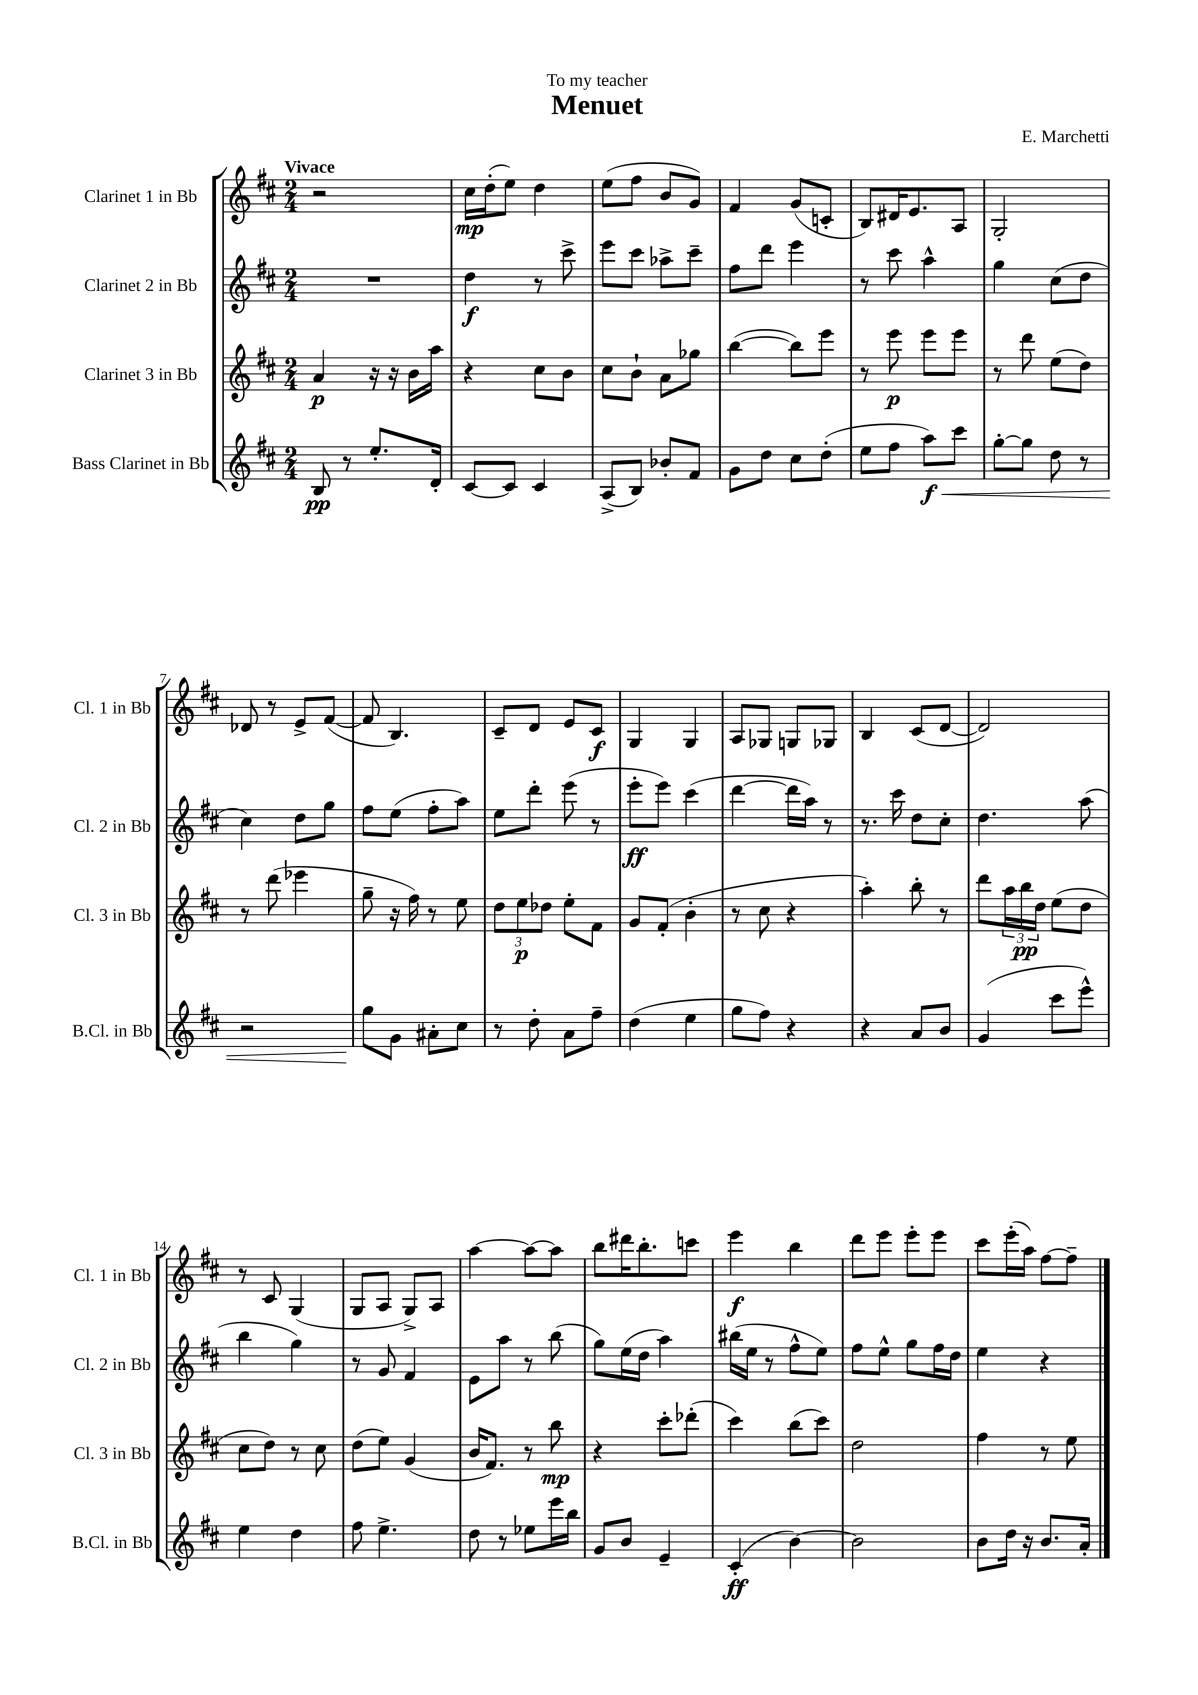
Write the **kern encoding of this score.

**kern	**kern	**kern	**kern
*staff4	*staff3	*staff2	*staff1
*clefG2	*clefG2	*clefG2	*clefG2
*k[f#c#]	*k[f#c#]	*k[f#c#]	*k[f#c#]
*M2/4	*M2/4	*M2/4	*M2/4
8B	4a	2r	2r
8r	.	.	.
8.ee'	16r	.	.
.	16r	.	.
.	16b	.	.
16d'	16aa	.	.
=	=	=	=
[8c#	4r	4dd	16cc#
.	.	.	(16dd'
8c#]	.	.	8ee)
4c#	8cc#	8r	4dd
.	8b	8ccc#^	.
=	=	=	=
(8A^	8cc#	8eee	(8ee
8B)	8b`	8ccc#	8ff#
8b-'	8a	8aa-^	8b
8f#	8gg-	8ccc#~	8g)
=	=	=	=
8g	([4bb	8ff#	4f#
8dd	.	8ddd	.
8cc#	8bb])	4eee	(8g
(8dd'	8eee	.	8c'
=	=	=	=
8ee	8r	8r	8B)
8ff#	8eee	8ccc#	16d#
.	.	.	8.e
8aa)	8eee	4aa^^	.
8ccc#	8eee	.	8A
=	=	=	=
[8gg'	8r	4gg	2G'
8gg]	8ddd	.	.
8dd	(8ee	(8cc#	.
8r	8dd)	8dd	.
=	=	=	=
2r	8r	4cc#)	8d-
.	(8ddd	.	8r
.	4eee-	8dd	8e^
.	.	8gg	([8f#
=	=	=	=
8gg	8gg~	8ff#	8f#]
8g	16r	(8ee	4.B)
.	16ff#)	.	.
8a#'	8r	8ff#'	.
8cc#	8ee	8aa)	.
=	=	=	=
8r	12dd	8ee	8c#~
.	12ee	.	.
8dd'	.	8ddd'	8d
.	12dd-	.	.
8a	8ee'	(8eee	8e
8ff#~	8f#	8r	8c#
=	=	=	=
(4dd	8g	8eee'	4G
.	(8f#'	8eee)	.
4ee	4b'	(4ccc#	4G
=	=	=	=
8gg	8r	[4ddd	8A
8ff#)	8cc#	.	8G-
4r	4r	16ddd]	8G
.	.	16aa)	.
.	.	8r	8G-
=	=	=	=
4r	4aa')	8.r	4B
.	.	16ccc#	.
8a	8bb'	8dd	(8c#
8b	8r	8cc#'	[8d
=	=	=	=
(4g	8ddd	4.dd	2d])
.	24aa	.	.
.	24bb	.	.
.	24dd	.	.
8ccc#	(8ee	.	.
8eee^^)	8dd	(8aa	.
=	=	=	=
4ee	8cc#	4bb	8r
.	8dd)	.	8c#
4dd	8r	4gg)	(4G
.	8cc#	.	.
=	=	=	=
8ff#	(8dd	8r	8G
4.ee^	8ee)	8g	8A
.	(4g	4f#	8G^)
.	.	.	8A
=	=	=	=
8dd	16b	8e	[4aa
.	8.f#)	.	.
8r	.	8aa	.
8ee-	8r	8r	8aa_
16eee	8bb	(8bb	8aa]
16bb	.	.	.
=	=	=	=
8g	4r	8gg)	8bb
8b	.	(16ee	16ddd#
.	.	16dd	8.bb'
4e~	8ccc#'	4aa)	.
.	(8ddd-'	.	8ccc
=	=	=	=
(4c#'	4ccc#)	(16bb#	4eee
.	.	16ee	.
.	.	8r	.
[4b)	(8bb	8ff#^^	4bb
.	8ccc#)	8ee)	.
=	=	=	=
2b]	2dd	8ff#	8ddd
.	.	8ee^^	8eee
.	.	8gg	8eee'
.	.	16ff#	8eee
.	.	16dd	.
=	=	=	=
8b	4ff#	4ee	8ccc#
16dd	.	.	(16eee'
16r	.	.	16aa)
8.b	8r	4r	[8ff#
.	8ee	.	8ff#~]
16a'	.	.	.
==	==	==	==
*-	*-	*-	*-
